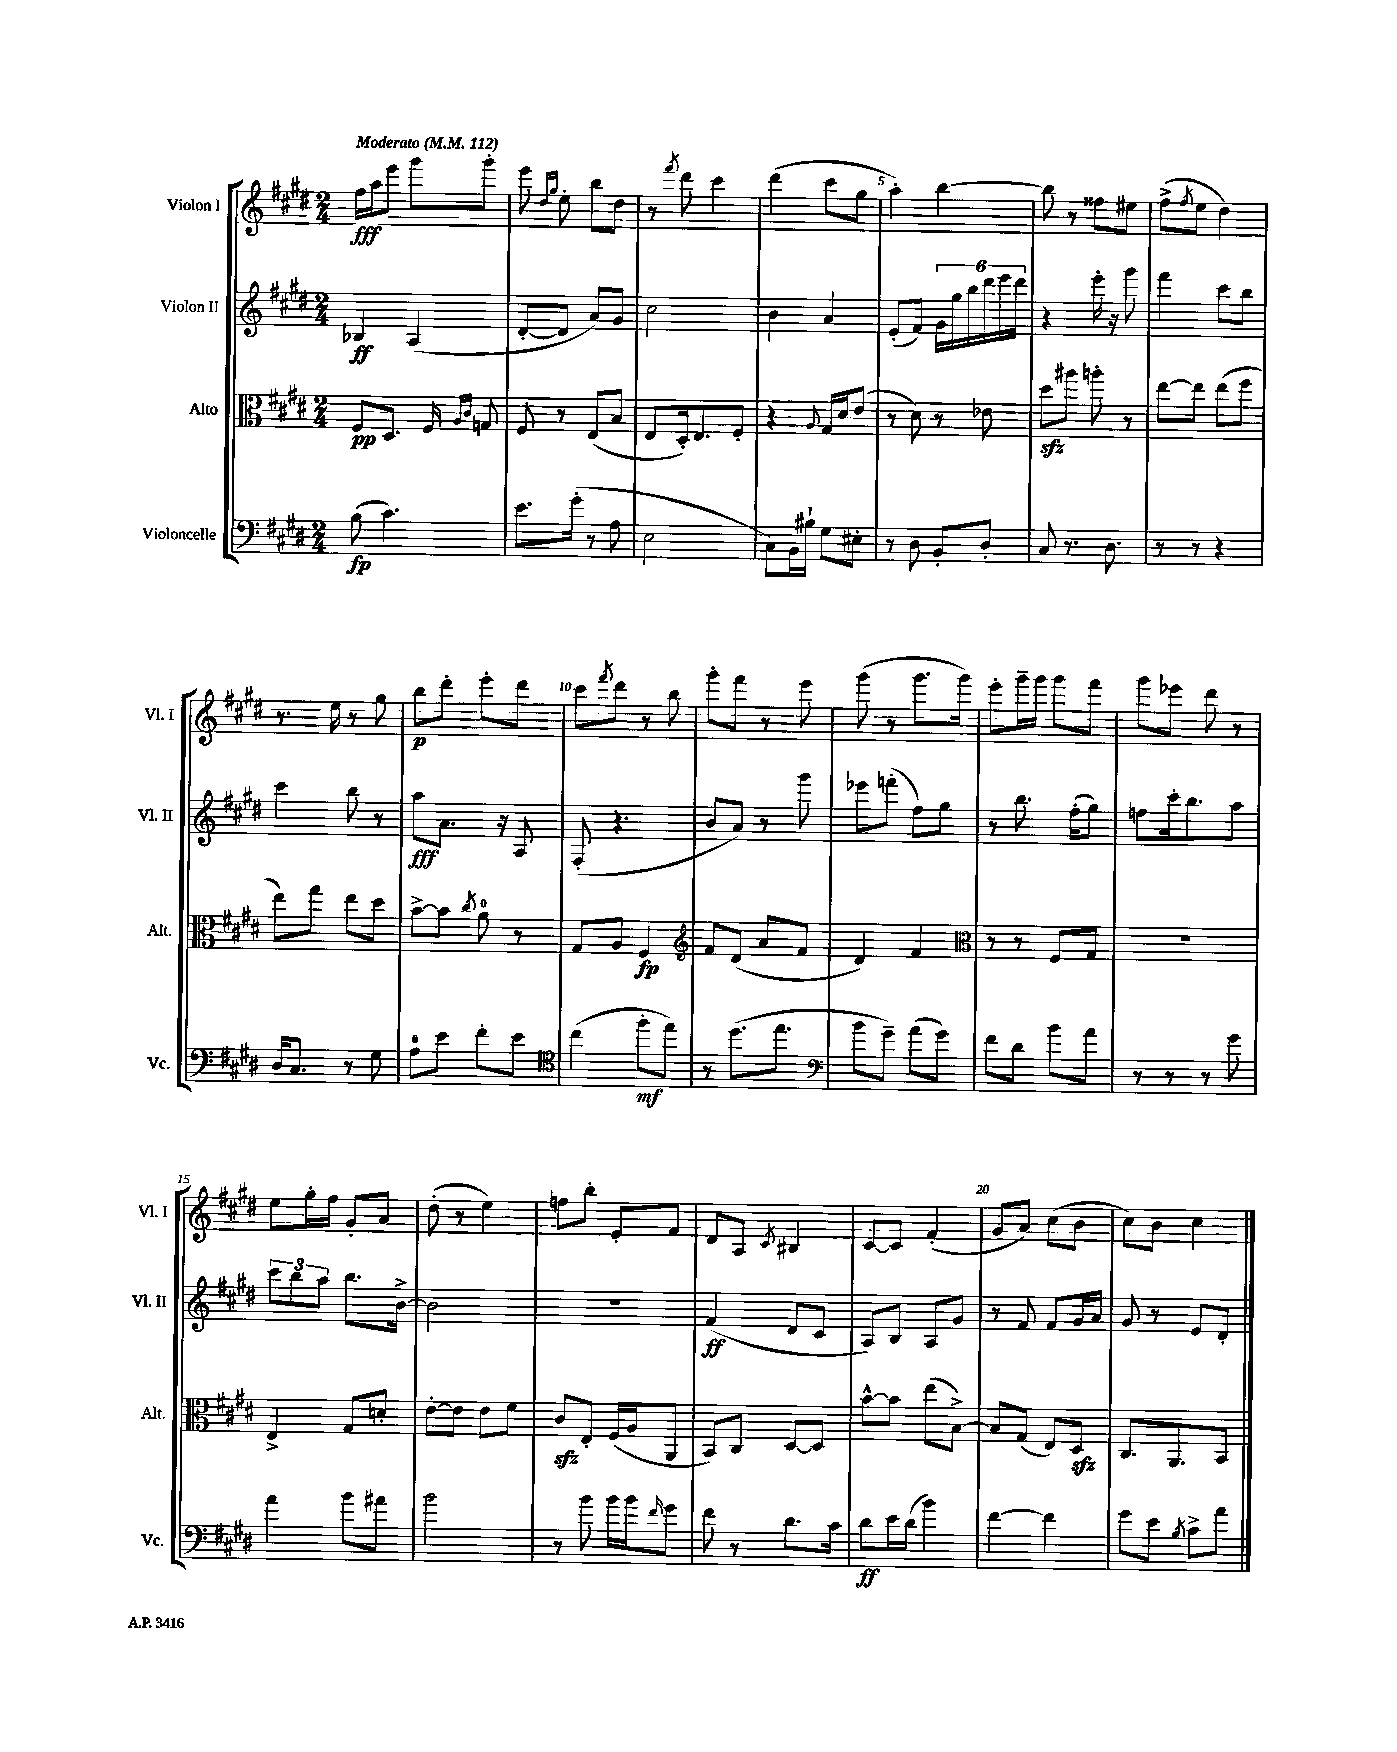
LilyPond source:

<<
\new StaffGroup <<
\new Staff = "s0" \with { instrumentName = "Violon I" shortInstrumentName = "Vl. I" } {
    \clef treble \key e \major \numericTimeSignature \time 2/4 \tempo "Moderato" 4 = 112
    fis''16\fff a''16 e'''8 gis'''8 gis'''8-. |
    e'''8 \grace { dis''16 gis''16 } e''8-. b''8 dis''8 |
    r8 \acciaccatura { fis'''8 } dis'''8 cis'''4 |
    dis'''4( cis'''8 gis''8 |
    a''4-.) b''4~ |
    b''8 r8 fisis''8 eis''8 |
    fis''8->( \acciaccatura { fis''8 } e''8 dis''4) |
    r8. e''16 r8 gis''8 |
    b''8\p dis'''8-. e'''8-. dis'''8 |
    cis'''8 \acciaccatura { fis'''8 } dis'''8 r8 b''8 |
    gis'''8-. fis'''8 r8 e'''8 |
    gis'''8( r8 gis'''8. gis'''16) |
    e'''8-. gis'''16-- gis'''16 gis'''8 fis'''8 |
    gis'''8 ees'''8 dis'''8 r8 |
    e''8 gis''16-. fis''16 gis'8-. a'8 |
    dis''8-.( r8 e''4) |
    f''8 b''8-. e'8-. fis'8 |
    dis'8 a8 \acciaccatura { cis'8 } bis4 |
    cis'8~ cis'8 fis'4-.( |
    gis'8 a'8) cis''8( b'8 |
    cis''8) b'8 cis''4 \bar "|." |
}
\new Staff = "s1" \with { instrumentName = "Violon II" shortInstrumentName = "Vl. II" } {
    \clef treble \key e \major \numericTimeSignature \time 2/4
    bes4\ff a4( |
    dis'8~-. dis'8 a'8) gis'8 |
    cis''2 |
    b'4 a'4 |
    e'8-.( fis'8) \tuplet 6/4 { gis'16 gis''16 b''16 dis'''16 e'''16 dis'''16 } |
    r4 e'''16-. r16 gis'''8 |
    fis'''4 cis'''8 b''8 |
    cis'''4 b''8 r8 |
    a''8\fff a'8. r16 a8 |
    fis8-.( r4. |
    b'8 a'8) r8 gis'''8 |
    ees'''8 f'''8-.( fis''8) gis''8 |
    r8 b''8. fis''16-.( gis''8) |
    f''8 cis'''16-. b''8. a''8 |
    \tuplet 3/2 { cis'''8 b''8 a''8 } b''8. b'16~-> |
    b'2 |
    r2 |
    fis'4\ff( dis'8 cis'8 |
    a8) b8 a8 gis'8 |
    r8 fis'8 fis'8 gis'16 a'16 |
    gis'8 r8 e'8 dis'8-. \bar "|." |
}
\new Staff = "s2" \with { instrumentName = "Alto" shortInstrumentName = "Alt." } {
    \clef alto \key e \major \numericTimeSignature \time 2/4
    fis8\pp dis8. fis16 \grace { a16 cis'16 } g8 |
    fis8 r8 e8( b8 |
    e8 dis16-.) e8. fis8-. |
    r4 \appoggiatura { a8 } gis16 dis'16 e'8( |
    r8 dis'8) r8 ees'8 |
    dis''8\sfz ais''8 a''8-. r8 |
    e''8~ e''8 e''8( fis''8 |
    e''8) gis''8 e''8 dis''8 |
    b'8~-> b'8 \acciaccatura { cis''8 } a'8-0 r8 |
    gis8 a8 fis4\fp |
    \clef treble fis'8 dis'8( a'8 fis'8 |
    dis'4) fis'4 |
    \clef alto r8 r8 fis8 gis8 |
    R2 |
    e4-> gis8 d'8-. |
    e'8~-. e'8 e'8 fis'8 |
    cis'8\sfz e8-. fis16( a16 a,8 |
    b,8) cis8 dis8~ dis8 |
    b'8~-^ b'8 e''8( b8~->) |
    b8 gis8( e8) dis8\sfz |
    cis8. a,8. b,8 \bar "|." |
}
\new Staff = "s3" \with { instrumentName = "Violoncelle" shortInstrumentName = "Vc." } {
    \clef bass \key e \major \numericTimeSignature \time 2/4
    b8\fp( cis'4.) |
    e'8. gis'16-.( r8 a8 |
    e2 |
    cis8) b,16 bis16-! gis8 eis8-. |
    r8 dis8 b,8-. dis8-. |
    cis8 r8. dis8. |
    r8 r8 r4 |
    dis16 cis8. r8 gis8 |
    a8-0 e'8 fis'8-. e'8 |
    \clef tenor cis''4( fis''8-.\mf e''8) |
    r8 dis''8.( e''8. |
    \clef bass b'8 gis'8--) a'8( gis'8) |
    fis'8 dis'8 b'8 a'8 |
    r8 r8 r8 gis'8 |
    a'4 b'8 ais'8 |
    b'2 |
    r8 b'8 b'16 b'16 \grace { fis'16 } gis'8 |
    fis'8 r8 dis'8. cis'16 |
    dis'8\ff e'16 dis'16( b'4) |
    fis'4~ fis'4 |
    gis'8 e'8 \acciaccatura { b8 } cis'8-> a'8 \bar "|." |
}
>>
>>
\layout { \context { \Score \override BarNumber.break-visibility = ##(#f #t #t) barNumberVisibility = #(every-nth-bar-number-visible 5) } }
